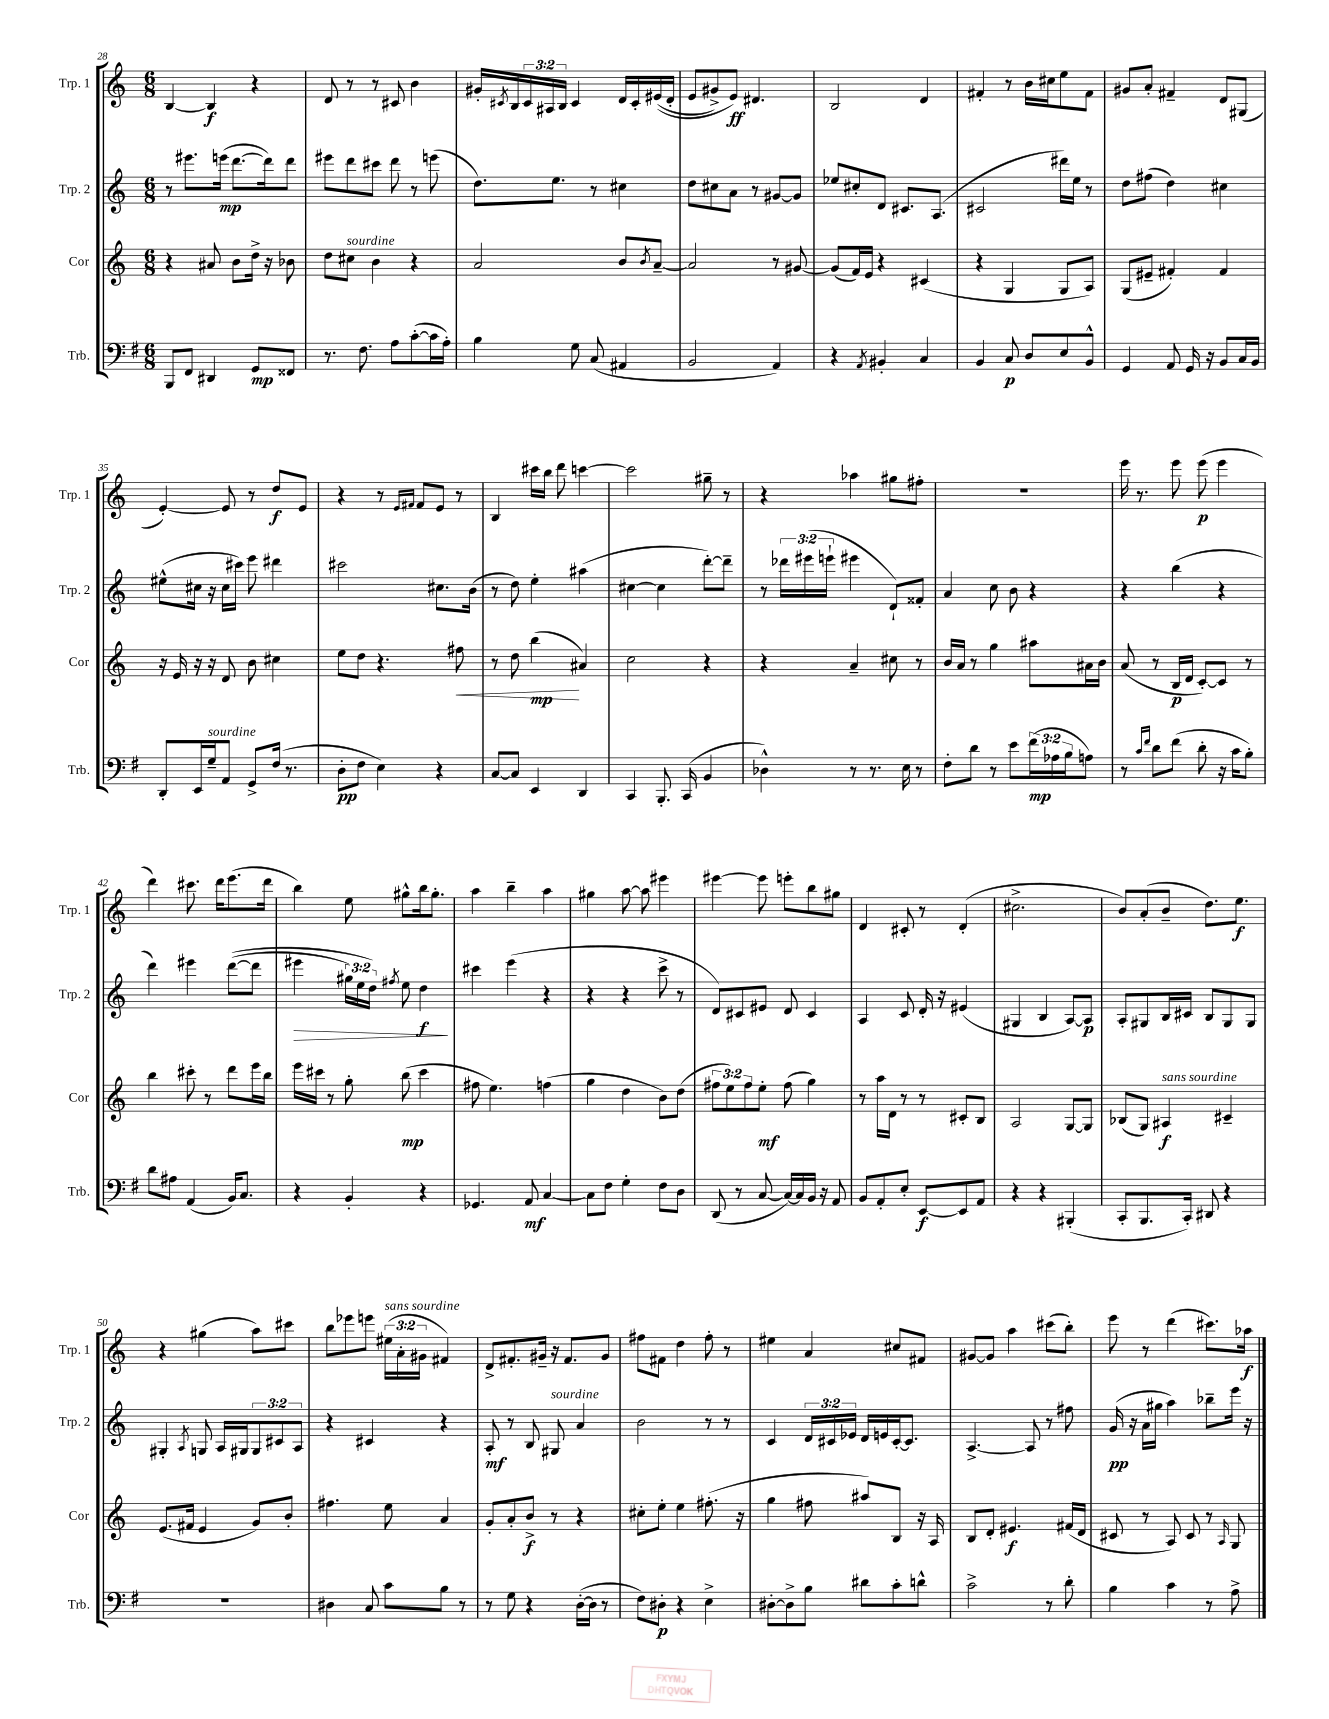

**kern	**dynam	**kern	**dynam	**kern	**dynam	**kern	**dynam
*part4	*part4	*part3	*part3	*part2	*part2	*part1	*part1
*staff4	*staff4	*staff3	*staff3	*staff2	*staff2	*staff1	*staff1
*I"Trb.	*	*I"Cor	*	*I"Trp. 2	*	*I"Trp. 1	*
*I'Trb.	*	*I'Cor	*	*I'Trp. 2	*	*I'Trp. 1	*
*clefF4	*	*clefG2	*	*clefG2	*	*clefG2	*
*k[f#]	*	*k[]	*	*k[]	*	*k[]	*
*M6/8	*	*M6/8	*	*M6/8	*	*M6/8	*
=28	=28	=28	=28	=28	=28	=28	=28
8BBB/L	.	4r	.	8r	.	[4B/	.
8FF#/J	.	.	.	8.eee#X\L	.	.	.
4DD#X/	.	8a#X/	.	.	.	4B/]	f
.	.	.	.	(16eeen\Jk	mp	.	.
.	.	8b\L	.	[8.ddd\L	.	.	.
8GG/L	mp	16dd^\Jk	.	.	.	4r	.
.	.	16r	.	16ddd\k])	.	.	.
8FF##X/J	.	8b-X\	.	8ddd\J	.	.	.
=29	=29	=29	=29	=29	=29	=29	=29
8.r	.	8dd\L	.	8eee#X\L	.	8d/	.
!	!	!LO:TX:a:i:t=sourdine	!	!	!	!	!
.	.	8cc#X\J	.	8ddd\	.	8r	.
8.F#\	.	.	.	.	.	.	.
.	.	4b\	.	8ccc#X\J	.	8r	.
8A\L	.	.	.	8ddd\	.	8c#X/	.
([8c'\	.	4r	.	8r	.	4b\	.
16c\L]	.	.	.	(8eeen\	.	.	.
16A'\JJ)	.	.	.	.	.	.	.
=30	=30	=30	=30	=30	=30	=30	=30
4B\	.	2a/	.	8.dd\L)	.	16g#X'/LL	.
.	.	.	.	.	.	8qc#X/	.
.	.	.	.	.	.	16B/	.
.	.	.	.	.	.	24c#/	.
.	.	.	.	.	.	24A#X/	.
.	.	.	.	8.ee\J	.	.	.
.	.	.	.	.	.	24B/JJ	.
8G\	.	.	.	.	.	4c#/	.
(8C/	.	.	.	8r	.	.	.
4AA#X/	.	8b/L	.	4cc#X\	.	16d/LL	.
.	.	.	.	.	.	16c#'/	.
.	.	8qb/	.	.	.	.	.
.	.	[8a~/J	.	.	.	((16e#X/	.
.	.	.	.	.	.	16d'/JJ	.
=31	=31	=31	=31	=31	=31	=31	=31
2BB/	.	2a/]	.	8dd\L	.	8e/L	.
.	.	.	.	8cc#X\	.	8g#X^/)	.
.	.	.	.	8a\J	.	8e/J)	ff
.	.	.	.	8r	.	4.d#X/	.
4AA/)	.	8r	.	[8g#X/L	.	.	.
.	.	[8g#X/	.	8g#/J]	.	.	.
=32	=32	=32	=32	=32	=32	=32	=32
4r	.	(8g#/L]	.	8ee-X/L	.	2B/	.
.	.	16f/L)	.	8cc#X'/	.	.	.
.	.	16e/JJ	.	.	.	.	.
8qAA/	.	.	.	.	.	.	.
4BB#X'/	.	4r	.	8d/J	.	.	.
.	.	.	.	8.c#X/L	.	.	.
4C/	.	(4c#X/	.	.	.	4d/	.
.	.	.	.	(8.A/J	.	.	.
=33	=33	=33	=33	=33	=33	=33	=33
4BB/	.	4r	.	2c#X/	.	4f#X'/	.
8C/	p	4G/	.	.	.	8r	.
8D/L	.	.	.	.	.	16b\LL	.
.	.	.	.	.	.	16cc#X\J	.
8E/	.	8G/L	.	16ddd#X\LL)	.	8ee\	.
.	.	.	.	16ee\JJ	.	.	.
8BB^^/J	.	8A/J)	.	8r	.	8f#\J	.
=34	=34	=34	=34	=34	=34	=34	=34
4GG/	.	(8G/L	.	8dd\L	.	8g#X/L	.
.	.	8e#X~/J	.	(8ff#X\J	.	8a'/J	.
8AA/	.	4f#X'/)	.	4dd\)	.	4f#X~/	.
16GG/	.	.	.	.	.	.	.
16r	.	.	.	.	.	.	.
8BB/L	.	4f#/	.	4cc#X\	.	8d/L	.
16C/L	.	.	.	.	.	(8G#X/J	.
16BB/JJ	.	.	.	.	.	.	.
!!LO:LB:g=z
=35	=35	=35	=35	=35	=35	=35	=35
8DD'/L	.	16r	.	(8ee#X^^\L	.	[4e'/)	.
.	.	16e/	.	.	.	.	.
16EE/L	.	16r	.	16cc#X\Jk	.	.	.
!LO:TX:a:i:t=sourdine	!	!	!	!	!	!	!
16G~/J	.	16r	.	16r	.	.	.
8AA/J	.	8d/	.	16cc#\LL	.	8e/]	.
.	.	.	.	16ccc#X\JJ)	.	.	.
8GG^/L	.	8b\	.	8eee\	.	8r	.
(16F#/Jk	.	4cc#X\	.	4ddd#X\	.	8dd/L	f
8.r	.	.	.	.	.	.	.
.	.	.	.	.	.	8e/J	.
=36	=36	=36	=36	=36	=36	=36	=36
8D'\L	pp	8ee\L	.	2ccc#X\	.	4r	.
8F#\J	.	8dd\J	.	.	.	.	.
4E\)	.	4.r	.	.	.	8r	.
.	.	.	.	.	.	16qqe/LL	.
.	.	.	.	.	.	16qqf#X/JJ	.
.	.	.	.	.	.	8f#/L	.
4r	.	.	.	8.cc#X\L	.	8e/J	.
!	!	!	!LO:HP:b	!	!	!	!
.	.	8ff#X\	<	.	.	8r	.
.	.	.	.	(16b\Jk	.	.	.
=37	=37	=37	=37	=37	=37	=37	=37
[8C/L	.	8r	.	8r	.	4B/	.
8C/J]	.	8dd\	.	8dd\)	.	.	.
4EE/	.	(4bb\	mp	4ee'\	.	16ccc#X\LL	.
.	.	.	.	.	.	16bb\JJ	.
.	.	.	.	.	.	8ddd\	.
4DD/	.	4a#X/)	[	(4aa#X\	.	[4cccn\	.
=38	=38	=38	=38	=38	=38	=38	=38
4CC/	.	2cc\	.	[4cc#X\	.	2ccc\]	.
8.BBB'/	.	.	.	4cc#\]	.	.	.
(16CC/	.	.	.	.	.	.	.
4BB/	.	4r	.	[8ddd'\L)	.	8gg#X~\	.
.	.	.	.	8ddd~\J]	.	8r	.
=39	=39	=39	=39	=39	=39	=39	=39
4D-X^^\)	.	4r	.	8r	.	4r	.
.	.	.	.	24ddd-X\LL	.	.	.
.	.	.	.	(24eee#X\	.	.	.
.	.	.	.	24eeen`\JJ	.	.	.
8r	.	4a~/	.	4eee#X\	.	4aa-X\	.
8.r	.	.	.	.	.	.	.
.	.	8cc#X\	.	8d`/L)	.	8gg#X\L	.
16E\	.	.	.	.	.	.	.
8r	.	8r	.	8f##X'/J	.	8ff#X'\J	.
=40	=40	=40	=40	=40	=40	=40	=40
8F#'\L	.	16b/LL	.	4a/	.	2.r	.
.	.	16a/JJ	.	.	.	.	.
8d\J	.	8r	.	.	.	.	.
8r	.	4gg\	.	8cc\	.	.	.
8e\L	.	.	.	8b\	.	.	.
(24f#\L	mp	8aa#X\L	.	4r	.	.	.
24A-X\	.	.	.	.	.	.	.
24B\J	.	.	.	.	.	.	.
8An\J)	.	16a#X\L	.	.	.	.	.
.	.	16b\JJ	.	.	.	.	.
=41	=41	=41	=41	=41	=41	=41	=41
8r	.	(8a/	.	4r	.	16eee\	.
.	.	.	.	.	.	8.r	.
16qqc/LL	.	.	.	.	.	.	.
16qqf#/JJ	.	.	.	.	.	.	.
8d\L	.	8r	.	.	.	.	.
(8f#\J	.	16B/LL	p	(4bb\	.	8eee\	.
.	.	16d/JJ	.	.	.	.	.
8d'\	.	[8c'/L)	.	.	.	(8eee\	p
16r	.	8c/J]	.	4r	.	4eee\	.
16c\KL	.	.	.	.	.	.	.
8B'\J)	.	8r	.	.	.	.	.
!!LO:LB:g=z
=42	=42	=42	=42	=42	=42	=42	=42
8d\L	.	4bb\	.	4ddd\)	.	4ddd\)	.
8A#X\J	.	.	.	.	.	.	.
(4AA/	.	8ccc#X'\	.	4eee#X\	.	8.ccc#X\	.
.	.	8r	.	.	.	.	.
.	.	.	.	.	.	16ddd\KL	.
16BB/KL)	.	8ddd\L	.	(([8ddd\L	.	(8.eee\	.
8.C/J	.	.	.	.	.	.	.
.	.	16eee\L	.	8ddd\J]	.	.	.
.	.	16bb\JJ	.	.	.	16ddd\Jk	.
=43	=43	=43	=43	=43	=43	=43	=43
!	!	!	!	!	!LO:HP:b	!	!
4r	.	16eee\LL	.	4eee#X\	>	4bb\)	.
.	.	16ccc#X\JJ	.	.	.	.	.
.	.	8r	.	.	.	.	.
4BB'/	.	8gg'\	.	24gg#X\LL)	.	8ee\	.
.	.	.	.	24ee\	.	.	.
.	.	.	.	24dd\JJ)	.	.	.
.	.	.	.	8qff#X/	.	.	.
.	.	(8bb\	mp	8ee\	.	8gg#X^^\L	.
4r	.	4ccc#\	.	4dd\	f	16bb\k	.
.	.	.	.	.	.	8.gg#'\J	.
.	.	.	.	.	]	.	.
=44	=44	=44	=44	=44	=44	=44	=44
4.GG-X/	.	8ff#X\	.	4ccc#X\	.	4aa\	.
.	.	4.ee\)	.	.	.	.	.
.	.	.	.	(4eee\	.	4bb~\	.
8AA/	mf	.	.	.	.	.	.
[4C/	.	(4ffn\	.	4r	.	4aa\	.
=45	=45	=45	=45	=45	=45	=45	=45
8C\L]	.	4gg\	.	4r	.	4gg#X\	.
8F#\J	.	.	.	.	.	.	.
4G'\	.	4dd\	.	4r	.	[8aa\	.
.	.	.	.	.	.	8aa\]	.
8F#\L	.	8b\L)	.	8ccc^\	.	4eee#X\	.
8D\J	.	(8dd\J	.	8r	.	.	.
=46	=46	=46	=46	=46	=46	=46	=46
(8DD/	.	12ff#X\L	.	8d/L)	.	[4eee#X\	.
.	.	12ee\)	.	.	.	.	.
8r	.	.	.	8c#X/	.	.	.
.	.	12ff#\	.	.	.	.	.
[8C/	.	8ee'\J	mf	8e#X/J	.	8eee#\]	.
16C/LL_)	.	(8ff#\	.	8d/	.	8eeen'\L	.
16C/]	.	.	.	.	.	.	.
16BB/JJ	.	4gg\)	.	4c#/	.	8bb\	.
16r	.	.	.	.	.	.	.
8AA/	.	.	.	.	.	8gg#X\J	.
=47	=47	=47	=47	=47	=47	=47	=47
8BB/L	.	8r	.	4A/	.	4d/	.
8AA'/	.	16aa\LL	.	.	.	.	.
.	.	16d\JJ	.	.	.	.	.
8E'/J	.	8r	.	8c/	.	8c#X'/	.
[8EE/L	f	8r	.	16d'/	.	8r	.
.	.	.	.	16r	.	.	.
8EE/]	.	8c#X'/L	.	(4e#X/	.	(4d'/	.
8AA/J	.	8B/J	.	.	.	.	.
=48	=48	=48	=48	=48	=48	=48	=48
4r	.	2A/	.	4G#X/	.	2.cc#X^\	.
4r	.	.	.	4B/	.	.	.
(4BBB#X'/	.	[8G/L	.	[8A/L)	.	.	.
.	.	8G/J]	.	8A/J]	p	.	.
=49	=49	=49	=49	=49	=49	=49	=49
8CC'/L	.	(8B-X/L	.	8A'/L	.	8b/L)	.
8.BBB/	.	8G/J)	.	8G#X/	.	(8a'/	.
!	!	!LO:TX:a:i:t=sans sourdine	!	!	!	!	!
.	.	4A#X/	f	16B/L	.	8b~/J	.
16CC'/Jk)	.	.	.	16c#X/JJ	.	.	.
8DD#X/	.	.	.	8B/L	.	8.dd\L)	.
4r	.	4c#X~/	.	8G#/	.	.	.
.	.	.	.	.	.	8.ee\J	f
.	.	.	.	8G#/J	.	.	.
!!LO:LB:g=z
=50	=50	=50	=50	=50	=50	=50	=50
2.r	.	(8.e/L	.	4G#X'/	.	4r	.
.	.	16f#X/Jk	.	.	.	.	.
.	.	.	.	8qA/	.	.	.
.	.	4e/	.	8Gn/	.	(4gg#X\	.
.	.	.	.	16A/LL	.	.	.
.	.	.	.	16G#X/J	.	.	.
.	.	8g/L)	.	12G#/	.	8aa\L)	.
.	.	.	.	12c#X/	.	.	.
.	.	8b'/J	.	.	.	8ccc#X\J	.
.	.	.	.	12A/J	.	.	.
=51	=51	=51	=51	=51	=51	=51	=51
4D#X\	.	4.ff#X\	.	4r	.	8bb\L	.
.	.	.	.	.	.	8eee-X\	.
8C/	.	.	.	4c#X/	.	8eeen\J	.
!	!	!	!	!	!	!LO:TX:a:i:t=sans sourdine	!
8c\L	.	8ee\	.	.	.	(24ee#X\LL	.
.	.	.	.	.	.	24a'\	.
.	.	.	.	.	.	24g#X\JJ	.
8B\J	.	4a/	.	4r	.	4f#X/)	.
8r	.	.	.	.	.	.	.
=52	=52	=52	=52	=52	=52	=52	=52
8r	.	8g'/L	.	8A'/	mf	8d^/L	.
8G\	.	8a'/	.	8r	.	8.f#X'/	.
4r	.	8b^/J	f	8B/	.	.	.
.	.	.	.	.	.	16g#X~/Jk	.
!	!	!	!	!LO:TX:a:i:t=sourdine	!	!	!
.	.	8r	.	8G#X/	.	16r	.
.	.	.	.	.	.	8.f#/L	.
([16D'\LL	.	4r	.	4a/	.	.	.
16D\JJ]	.	.	.	.	.	.	.
8r	.	.	.	.	.	8g#/J	.
=53	=53	=53	=53	=53	=53	=53	=53
8F#\L)	.	8cc#X'\L	.	2b\	.	8ff#X\L	.
8D#X'\J	p	8ee'\J	.	.	.	8f#X\J	.
4r	.	4ee\	.	.	.	4dd\	.
4E^\	.	(8.ff#X'\	.	8r	.	8ff#'\	.
.	.	.	.	8r	.	8r	.
.	.	16r	.	.	.	.	.
=54	=54	=54	=54	=54	=54	=54	=54
[8D#X'\L	.	4gg\	.	4c/	.	4ee#X\	.
8D#^\]	.	.	.	.	.	.	.
8B\J	.	8ff#X\	.	24d/LL	.	4a/	.
.	.	.	.	24c#X/	.	.	.
.	.	.	.	24e-X/JJ	.	.	.
8d#X\L	.	8aa#X/L)	.	16d/LL	.	.	.
.	.	.	.	16en/	.	.	.
8c'\	.	8B/J	.	[16c#'/J	.	8cc#X/L	.
.	.	.	.	8.c#/J]	.	.	.
8dn^^\J	.	16r	.	.	.	8f#X/J	.
.	.	16A/	.	.	.	.	.
=55	=55	=55	=55	=55	=55	=55	=55
2c^\	.	8B/L	.	[4.A^/	.	[8g#X/L	.
.	.	8d'/J	.	.	.	8g#/J]	.
.	.	4.e#X/	f	.	.	4aa\	.
.	.	.	.	8A/]	.	.	.
8r	.	.	.	8r	.	(8ccc#X\L	.
8d'\	.	(16f#X/LL	.	8ff#X\	.	8bb'\J)	.
.	.	16d/JJ	.	.	.	.	.
=56	=56	=56	=56	=56	=56	=56	=56
4B\	.	8c#X/	.	(16g/	pp	8eee\	.
.	.	.	.	16r	.	.	.
.	.	8r	.	16a\LL	.	8r	.
.	.	.	.	16gg#X\JJ	.	.	.
4c\	.	8A/)	.	4aa\)	.	(4ddd\	.
.	.	8c#/	.	.	.	.	.
8r	.	8r	.	8bb-X~\L	.	8.ccc#X\L)	.
.	.	16qqA/	.	.	.	.	.
8A^\	.	8G/	.	16eee\Jk	.	.	.
.	.	.	.	16r	.	16aa-X\Jk	f
==	==	==	==	==	==	==	==
*-	*-	*-	*-	*-	*-	*-	*-
